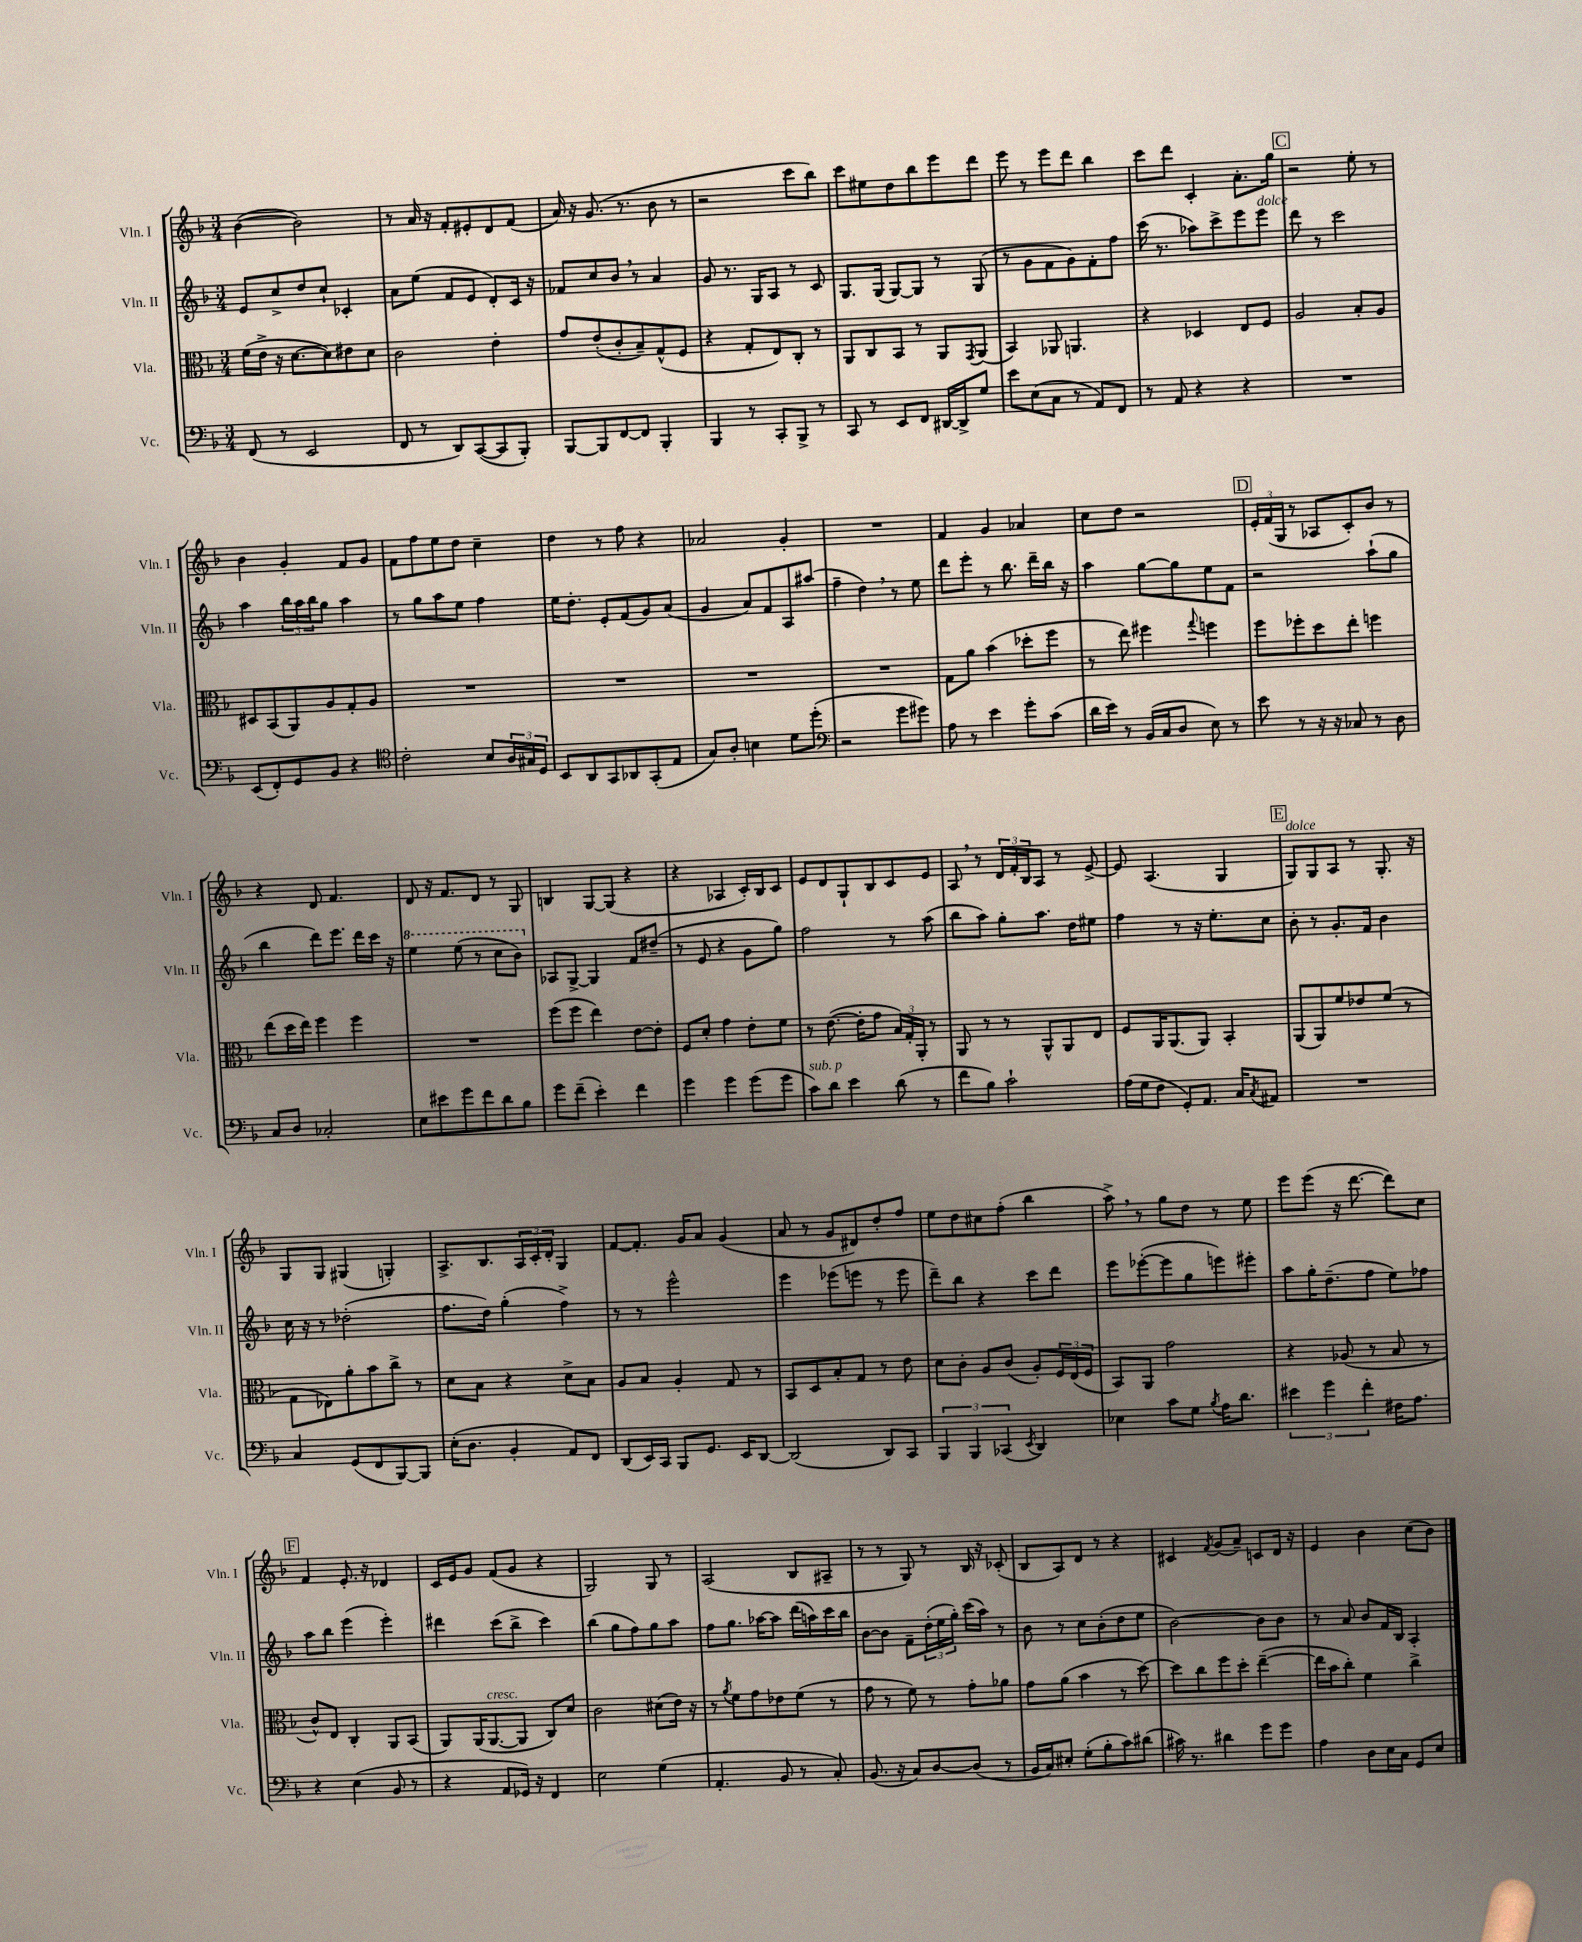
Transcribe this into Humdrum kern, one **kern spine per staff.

**kern	**kern	**kern	**kern
*part4	*part3	*part2	*part1
*staff4	*staff3	*staff2	*staff1
*I"Vc.	*I"Vla.	*I"Vln. II	*I"Vln. I
*I'Vc.	*I'Vla.	*I'Vln. II	*I'Vln. I
*clefF4	*clefC3	*clefG2	*clefG2
*k[b-]	*k[b-]	*k[b-]	*k[b-]
*M3/4	*M3/4	*M3/4	*M3/4
=95	=95	=95	=95
(8FF/	(16f\LL	8e/L	([4b-\
.	16e^\JJ	.	.
8r	16r	8cc^/	.
.	[8.d\L	.	.
2EE/	.	8dd/	2b-\])
.	8d\])	8cc`/J	.
.	8e#X\	4c-X'/	.
.	8d\J	.	.
=96	=96	=96	=96
8FF/	2c\	8a\L	8r
8r	.	(8ee\J	16a/
.	.	.	16r
8DD/L)	.	8f/L	8f'/L
([8CC/	.	8e/J	8e#X'/
8CC/]	4e'\	8d'/L)	8d/
8BBB-'/J)	.	16c/Jk	(8f/J
.	.	16r	.
=97	=97	=97	=97
[8BBB-/L	8g/L	8f-X/L	16a/)
.	.	.	16r
8BBB-/]	(8e'/	8cc/	(8.g/
[8FF/	8c'/	8b-,/J	.
.	.	.	8.r
8FF/J]	8B-~/)	8r	.
4BBB-'/	(8G^^/	4a/	8b-\
.	8F/J	.	8r
=98	=98	=98	=98
4BBB-/	4r	8g/	2r
.	.	8.r	.
8r	8G'/L	.	.
.	.	16G/KL	.
8CC'/L	8E/)	8A/J	.
8BBB-^/J	8C'/J	8r	8ccc\L
8r	8r	8c/	8bb-\J)
=99	=99	=99	=99
8CC/	8AA/L	8.G/L	8ccc\L
8r	8C/	.	8ee#X\
.	.	(16G/Jk	.
8EE/L	8BB-/J	[8G/L)	8dd\
8FF/J	8r	8G/J]	8bb-\
[16DD#X/LL	8AA/L	8r	8eee\
16DD#^/J]	.	.	.
.	8qGG/	.	.
8G/J	(8AA/J	(8G/	8ddd\J
=100	=100	=100	=100
8e\L	4BB-/)	8r	8eee\
(8E\	.	8g\L	8r
8C\J	8AA-X/	8f\	8eee\L
8r	4.AAn/	8g\)	8ddd\J
8AA/L)	.	8f'\	4bb-\
8FF/J	.	8ff\J	.
=101	=101	=101	=101
8r	4r	(16ccc\	8ccc\L
.	.	8.r	.
8AA/	.	.	8ddd\J
4r	4D-X/	8aa-X\L)	4c'/
.	.	8ccc^\	.
4r	8E/L	8eee\	8.a'\L
!	!	!LO:TX:a:i:t=dolce	!
.	8F/J	8eee\J	.
.	.	.	16gg\Jk
!!LO:REH:place=s1:t=C
=102	=102	=102	=102
2.r	2A/	8ddd\	2r
.	.	8r	.
.	.	2ccc\	.
.	8B-'/L	.	8ee'\
.	8A/J	.	8r
!!LO:LB:g=z
=103	=103	=103	=103
(8EE/L	8D#X/L	4aa\	4b-\
8FF'/)	(8BB-/	.	.
8GG/	8AA/)	24bb-\LL	4g'/
.	.	24aa\	.
.	.	24bb-\J	.
8BB-/J	8A/	8gg\J	.
4r	8G'/	4aa\	8f/L
.	8A/J	.	8g/J
=104	=104	=104	=104
*clefC4	*	*	*
2c'\	2.r	8r	8f\L
.	.	8gg\L	8ff\
.	.	8aa\	8ee\
.	.	8ee\J	8dd\J
8B-/L	.	4ff\	4cc~\
24A/L	.	.	.
24G#X/	.	.	.
24D/JJ	.	.	.
=105	=105	=105	=105
8BB-/L	2.r	16ee\KL	4dd\
.	.	8.dd'\J	.
8AA/	.	.	.
8GG/	.	8e'/L	8r
8AA-X/	.	(8f/	8ff\
(8GG'/	.	8g/)	4r
8E/J	.	(8a/J	.
=106	=106	=106	=106
8G/L)	2.r	4g/	2a-X/
8A'/J	.	.	.
4Bn\	.	8a/L)	.
.	.	8f/	.
8d\L	.	8A/	4g'/
(8dd'\J	.	(8aa#X/J	.
=107	=107	=107	=107
*clefF4	*	*	*
2r	2.r	4ff~\	2.r
.	.	4dd,\)	.
8g\L	.	8r	.
8g#X\J)	.	8ee\	.
=108	=108	=108	=108
8A\	8G\L	8ddd\L	4f/
8r	8a\J	8eee'\J	.
4e\	(4b-\	8r	4g/
.	.	8.bb-\	.
8g'\L	8dd-X'\L	.	4a-X/
.	.	16ddd~\LL	.
(8c\J	8ff\J	16bb-\JJ	.
.	.	16r	.
=109	=109	=109	=109
16d\LL	8r	4aa\	8cc\L
16e\JJ)	.	.	.
8r	8ee\)	.	8dd\J
(16BB-/LL	4ff#X\	[8gg\L	2r
16C/J	.	.	.
8D/J	.	8gg\]	.
.	8qqgg/	.	.
8E\)	4ffn\	8ee\	.
8r	.	8f\J	.
!!LO:REH:place=s1:t=D
=110	=110	=110	=110
8e\	8ff\L	2r	24e'/LL
.	.	.	(24f/
.	.	.	24G/JJ
8r	8ff-X'\	.	8r
16r	8dd\	.	8A-X/L
16r	.	.	.
8C-X/	8ee'\J	.	8c'/)
8r	4ffn\	(8aa`\L	8b-/J
8D\	.	8gg\J	8r
!!LO:LB:g=z
=111	=111	=111	=111
8C/L	(8ee\L	4bb-\	4r
8D/J	16dd\L	.	.
.	16ee\JJ)	.	.
2C-X'/	4ff\	8ddd\L)	8d/
.	.	8.eee\J	4.f/
.	4ff\	.	.
.	.	16ddd\LL	.
.	.	16ccc\JJ	.
.	.	16r	.
=112	=112	=112	=112
*	*	*8va	*
8E\L	2.r	4eee\	8d/
8e#X\	.	.	16r
.	.	.	8.f/L
8g\	.	(8eee\	.
8f\	.	8r	8d/J
8d\	.	8ccc\L	8r
8B-\J	.	8bb-\J)	8G/
=113	=113	=113	=113
*	*	*X8va	*
8g\L	(8ff\L	8A-X/L	4Bn/
(8f~\J	8ff\J	[8G^/J	.
4e'\)	4ee\)	4G/]	[8G/L
.	.	.	(8G/J]
4f\	[8e\L	8f/L	4r
.	8e'\J]	(8dd#X~/J	.
=114	=114	=114	=114
4g\	8F/L	8r	4r
.	8d'/J	8e/	.
4g\	4g\	4r	4A-X/
(8g\L	8e'\L	8g\L	16c'/LL)
.	.	.	16B-/J
8g\J	8f\J	8gg\J)	8c/J
=115	=115	=115	=115
!LO:TX:a:i:t=sub. p	!	!	!
8c\L)	8r	2ff\	8e/L
8d\J	([8.e\	.	8d/
4e\	.	.	8G`/
.	16e'\KL]	.	.
.	8g\J	.	8B-/
(8d\	24B-/LL)	8r	8c/
.	24G'/	.	.
.	24AA'/JJ	.	.
8r	8r	(8aa\	8e/J
=116	=116	=116	=116
8f\L	8AA/	8bb-\L	8A,/
8B-\J)	8r	8aa\J)	8r
2c`\	8r	8gg'\L	24d/LL
.	.	.	24f'/
.	.	.	24B-/J
.	8AA^^/L	8.aa\J	8A/J
.	8AA/	.	8r
.	.	16dd\KL	.
.	8E/J	8ee#X\J	[8e^/
=117	=117	=117	=117
(16A\LL	8F/L	4ff\	8e/]
16G\J	.	.	.
8F\J	16AA/K	.	(4.A/
.	(8.AA/	.	.
8GG'/L)	.	8r	.
8.AA/J	8AA/J)	16r	.
.	.	8.ee'\L	.
.	4BB-'/	.	4G/
16C/KL	.	.	.
8qC/	.	.	.
8AA#X/J	.	8cc\J	.
!!LO:REH:place=s1:t=E
=118	=118	=118	=118
!	!	!	!LO:TX:a:i:t=dolce
2.r	(8AA/L	8b-'\	8G/L)
.	8AA/)	8r	8G/
.	8f/	8.g'/L	8A/J
.	8e-X/	.	8r
.	.	16f/Jk	.
.	(8f/J	4b-\	8.G'/
.	8r	.	.
.	.	.	16r
!!LO:LB:g=z
=119	=119	=119	=119
4C/	8G\L	16cc\	8G/L
.	.	16r	.
.	8E-X\)	8r	8G/J
(8GG/L	8a'\	(2dd-X'\	(4G#X/
8FF/	8b-\	.	.
[8BBB-/)	8cc^\J	.	4Gn'/)
8BBB-/J]	8r	.	.
=120	=120	=120	=120
(16E'\KL	8d\L	8.ff\L	8.A^/L
8.D\J	.	.	.
.	8B-\J	.	.
.	.	16dd\Jk)	8.B-/
4BB-'/	4r	(4gg'\	.
.	.	.	24A/L
.	.	.	24c'/
.	.	.	24d'/JJ
8AA/L)	8d^\L	4ff^\)	4G/
8FF/J	8B-\J	.	.
=121	=121	=121	=121
(8DD/L	8A/L	8r	[8f/L
16EE/L)	8B-/J	8r	8.f'/J]
16CC/JJ	.	.	.
8BBB-/L	4A'/	2eee^^\	.
.	.	.	16g/KL
8.GG/J	.	.	8a/J
.	8G/	.	(4g/
16EE/KL	.	.	.
[8DD/J	8r	.	.
=122	=122	=122	=122
(2DD/]	8BB-/L	4eee\	8a/
.	8D/	.	8r
.	8B-'/	(8eee-X\L	8g/L
.	8G/J	8eeen\J	8d#X/)
8DD/L)	8r	8r	8dd'/
8CC/J	8e\	8eee\	8ff/J
=123	=123	=123	=123
6BBB-/	8d\L	8ddd~\L)	8ee\L
.	8c'\J	8bb-\J	8dd\
6BBB-/	.	.	.
.	8A/L	4r	8cc#X\
(6CC-X/	.	.	.
.	(8c/J	.	(8ff'\J
8qEE/	.	.	.
4DD/)	8A'/L)	8ccc\L	4bb-\
.	24F/L	8ddd\J	.
.	(24E/	.	.
.	24F/JJ	.	.
=124	=124	=124	=124
4E-X\	8BB-/L)	8eee\L	8aa^,\)
.	8AA/J	([8eee-X'\	8r
8c\L	2g\	8eee-\]	8gg\L
8G\J	.	8gg\	8dd\J
8qB-/	.	.	.
16A\KL	.	8eeen\)	8r
8.d\J	.	.	.
.	.	8eee#X'\J	8ee\
=125	=125	=125	=125
6e#X\	4r	8aa\L	8eee\L
.	.	16gg'\K	(8eee\J
6g\	.	.	.
.	.	(8.dd~\	.
.	(8A-X/	.	16r
.	.	.	[8.ddd\
6f'\	.	.	.
.	8r	8ff\J	.
16F#X\KL	8B-/	8ee\L)	8ddd\L])
8.A\J	.	.	.
.	8r	8ff-X\J	8cc\J
!!LO:LB:g=z
!!LO:REH:place=s1:t=F
=126	=126	=126	=126
4r	8c^^/L)	8aa\L	4f/
.	8E/J	8bb-\J	.
(4E\	4C'/	(4eee\	8.e'/
.	.	.	16r
8BB-/	8AA/L	4eee'\)	4d-X/
8r	(8BB-/J	.	.
=127	=127	=127	=127
4r	8AA/L)	4ddd#X\	16c/LL
.	.	.	16e/J
.	(16AA/K	.	8g/J
!	!LO:TX:a:i:t=cresc.	!	!
.	[8.AA/	.	.
8AA/L	.	(8ccc\L	(8f/L
16GG-X/Jk)	8AA/J]	8bb-^\J	8g/J
16r	.	.	.
4FF/	8C/L)	4ccc\)	4r
.	8d/J	.	.
=128	=128	=128	=128
2E\	2c\	(4bb-\	2G/)
.	.	8gg\L	.
.	.	8ff\)	.
(4G\	(8d#X\L	8gg\	8G/
.	16e\Jk)	8aa\J	8r
.	16r	.	.
=129	=129	=129	=129
4.AA'/	8r	8ff\L	(2A/
.	8qa/	.	.
.	8f\L	8.gg\J	.
.	8g\	.	.
.	.	[16aa-X\KL	.
8BB-/	8e-X\	8aa-\J]	.
8r	(8f\J	(16ddd\LL	8B-/L
.	.	16aan\)	.
8C'/)	8r	16ccc\	8A#X~/J
.	.	16bb-\JJ	.
=130	=130	=130	=130
(8.BB-/	8g\	[8b-\L	8r
.	8r	8b-\J]	8r
16r	.	.	.
8C/L)	8f\)	8f~\L	8G/)
[8D/	8r	(24dd'\L	8r
.	.	24ee\	.
.	.	24gg'\JJ)	.
(8D/J]	8g'\L	(16ccc\LL	16B-/
.	.	16aa\JJ)	16r
8r	8a-X\J	8r	(8c-X'/
=131	=131	=131	=131
16BB-/LL	8g\L	8b-\	8B-/L
16C/J)	.	.	.
8E#X'/J	(8a\J	8r	8A/)
(8G'\L	4b-\	8cc\L	8d/J
8B-'\	.	(8b-'\	8r
8c\)	8r	8dd\	4r
(8d#X\J	[8dd\)	8ee\J	.
=132	=132	=132	=132
16c#X\)	8dd\L]	[2b-\)	4c#X/
8.r	.	.	.
.	8cc\	.	.
.	.	.	8qf/
4d#X\	8ff\	.	(8g/L
.	8dd'\J	.	8a~/J)
8g\L	([4ee~\	8b-\L]	8cn/L
8g\J	.	8b-\J	16d/Jk
.	.	.	16r
=133	=133	=133	=133
4A\	16ee\LL]	8r	4e/
.	16b-\J	.	.
.	8cc'\J)	8a/	.
8D\L	4f\	8b-/L	4b-\
16E\L	.	16f/L	.
16C\JJ	.	16B-/JJ	.
8GG/L	4cc^\	4A'/	(8cc\L
8E/J	.	.	8b-\J)
==	==	==	==
*-	*-	*-	*-
